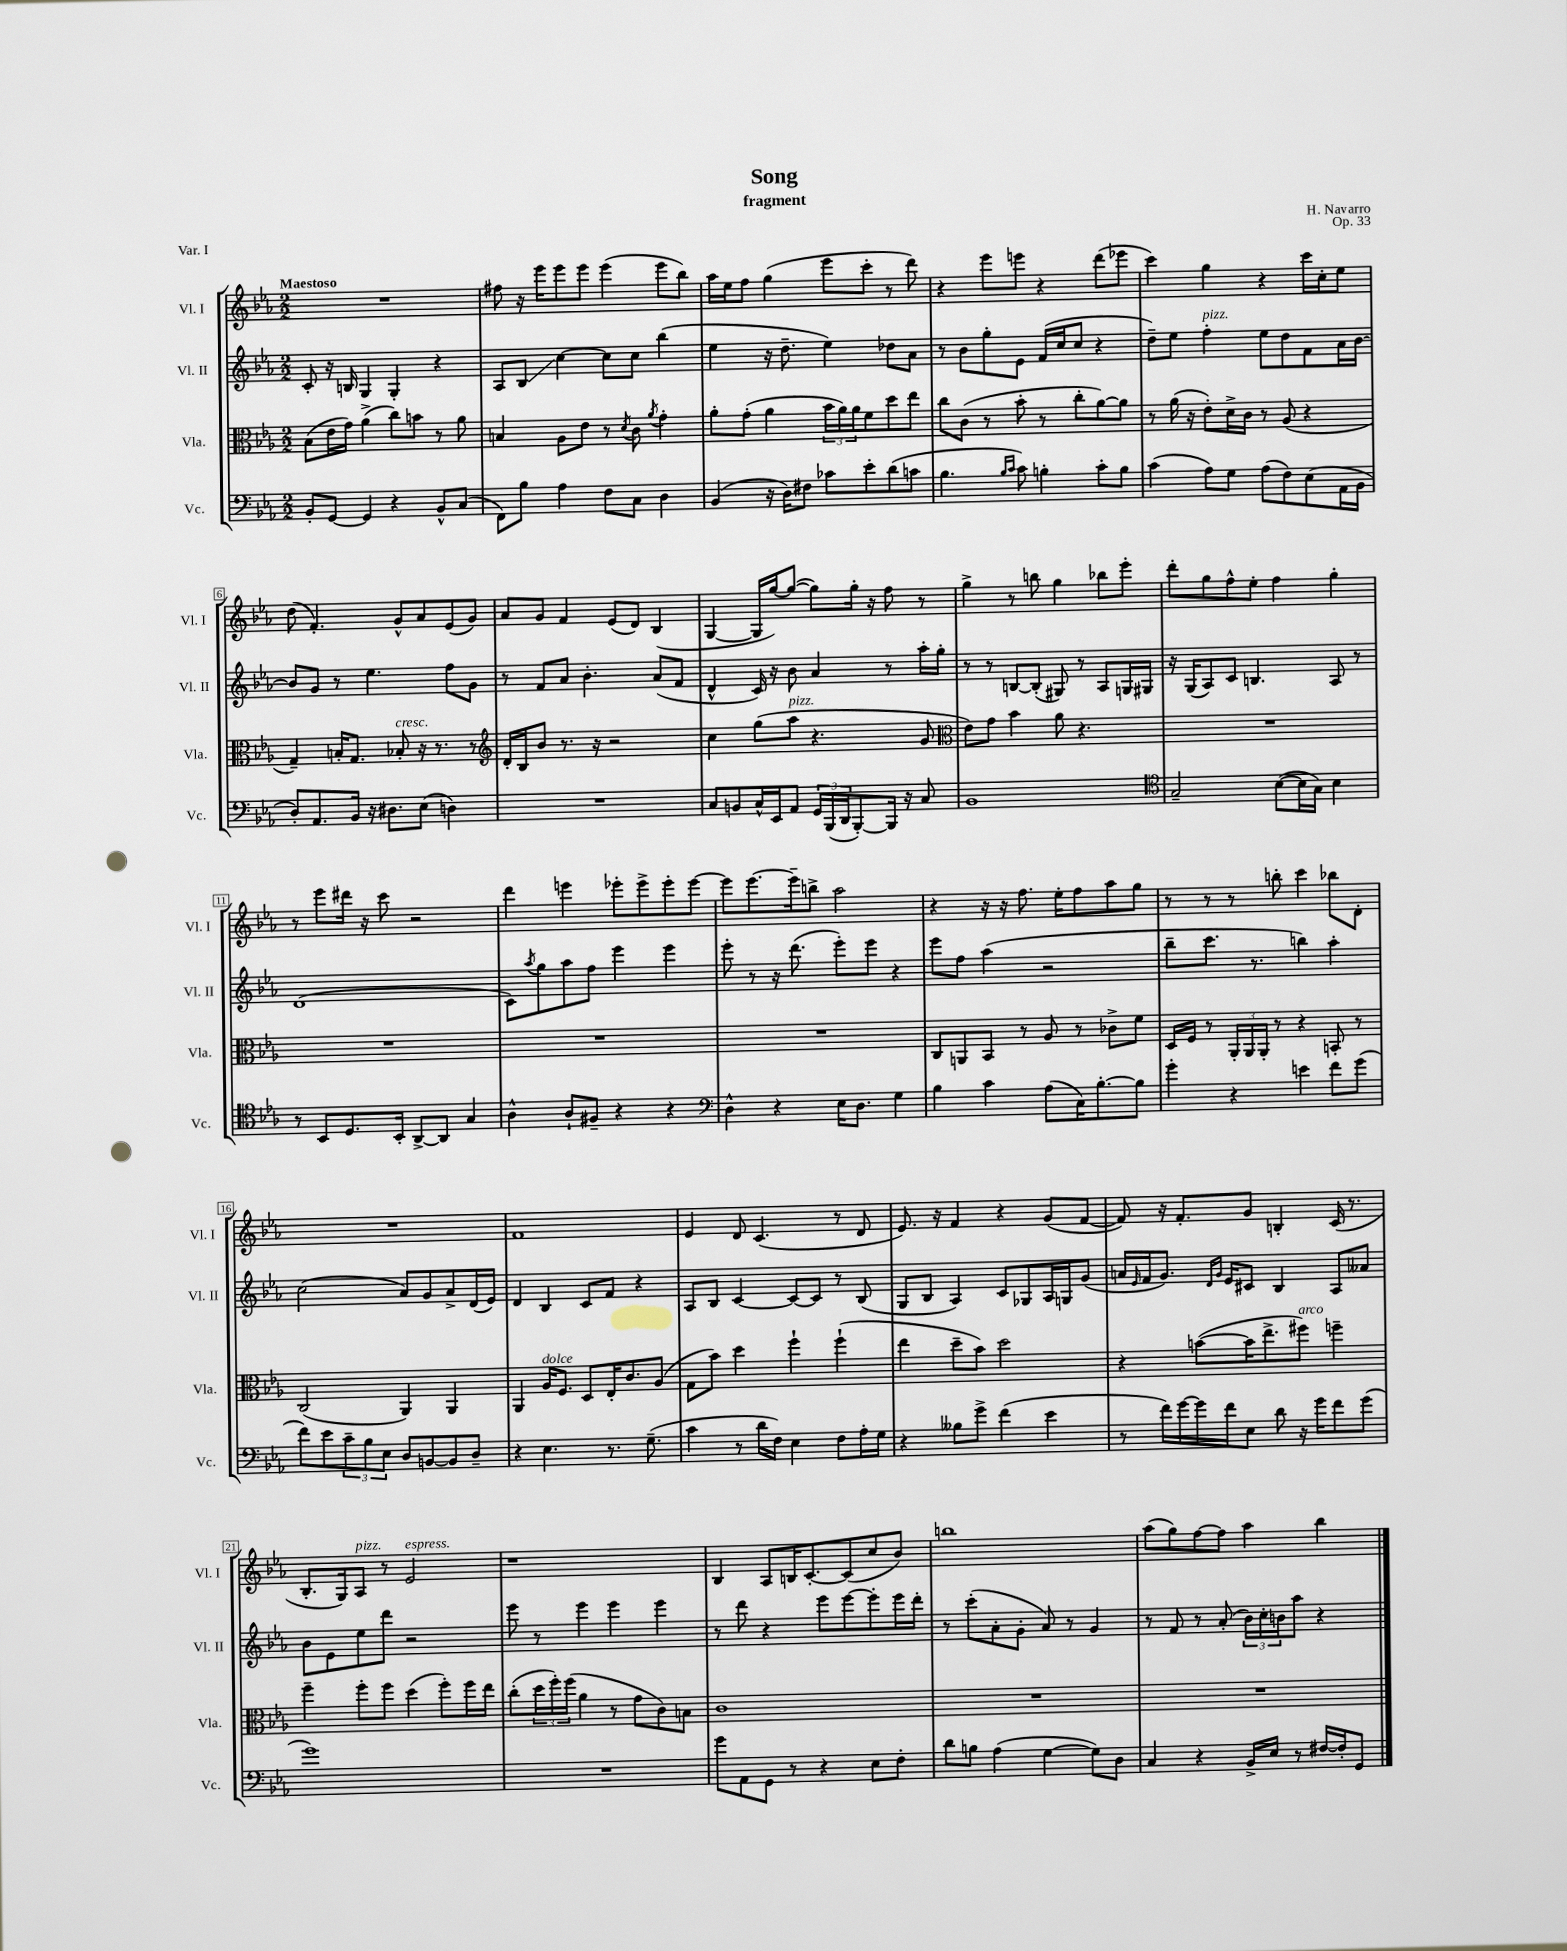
\header { title = "Song" composer = "H. Navarro" subtitle = "fragment" opus = "Op. 33" piece = "Var. I" }
<<
\new StaffGroup <<
\new Staff = "s0" \with { instrumentName = "Vl. I" shortInstrumentName = "Vl. I" } {
    \clef treble \key ees \major \numericTimeSignature \time 2/2 \tempo "Maestoso"
    R1 |
    fis''8 r16 ees'''16 ees'''8 ees'''8 ees'''4( ees'''8 bes''8) |
    aes''16 ees''16 f''8 g''4( ees'''8 c'''8-. r8 d'''8) |
    r4 ees'''8 e'''8 r4 d'''8( ees'''8 |
    c'''4) g''4 r4 c'''16 c''16-. ees''8 |
    d''8( f'4.-.) g'8-^ aes'8 ees'8( g'8) |
    aes'8 g'8 f'4 ees'8( d'8) bes4( |
    g4~ g16 g''16~) g''8~( g''8) g''16-. r16 f''8 r8 |
    g''4-> r8 b''8 g''4 bes''8 ees'''8-. |
    d'''8-. g''8 f''8-^ ees''8-. f''4 g''4-. |
    r8 ees'''8 dis'''16 r16 c'''8 r2 |
    d'''4 e'''4 ees'''8-. ees'''8-> ees'''8-. ees'''8~ |
    ees'''8 ees'''8.~ ees'''16-- b''8-> aes''2 |
    r4 r16 r16 f''8. ees''16-. f''8 aes''8 g''8 |
    r8 r8 r8 b''8-. c'''4 bes''8 d'8-. |
    R1 |
    f'1 |
    ees'4 d'8 c'4.( r8 d'8 |
    ees'8.) r16 f'4 r4 g'8( f'8~ |
    f'8) r16 f'8.-. g'8 b4-. c'16( r8. |
    bes8.-. g16) aes8^\markup { \italic "pizz." } r8 ees'2^\markup { \italic "espress." } |
    r1 |
    bes4 aes8 b16 c'8.~-. c'8( c''8 bes'8) |
    b''1 |
    aes''8( g''8) f''8~ f''8 aes''4 bes''4 \bar "|." |
}
\new Staff = "s1" \with { instrumentName = "Vl. II" shortInstrumentName = "Vl. II" } {
    \clef treble \key ees \major \numericTimeSignature \time 2/2
    c'8-. r16 b16 g4 g4-. r4 |
    aes8 bes8\glissando c''4~ c''8 c''8 bes''4( |
    ees''4 r16 d''8.-- ees''4) des''8 aes'8 |
    r8 bes'8 g''8-. ees'8 f'16( c''16 c''8 r4 |
    d''8--) ees''8 f''4-.^\markup { \italic "pizz." } ees''8 d''8 f'8 aes'16 bes'16~ |
    bes'8 g'8 r8 ees''4. f''8 g'8 |
    r8 f'8 aes'8 bes'4.-. aes'8( f'8 |
    d'4-^ c'16) r16 bes'8 aes'4 r8 aes''16-. g''16-. |
    r8 r8 b8~ b8-.( gis8) r8 aes8 g16 gis16 |
    r16 g16( aes8) c'8 b4. aes8 r8 |
    d'1( |
    c'8) \acciaccatura { aes''8 } g''8 aes''8 f''8 ees'''4 ees'''4 |
    ees'''8-. r8 r16 d'''8.( ees'''8-.) ees'''8 r4 |
    ees'''8 f''8 aes''4( r2 |
    bes''8-- c'''8. r8. b''4) aes''4-. |
    c''2( aes'8) g'8 aes'8-> d'16( ees'16) |
    d'4 bes4 c'8 f'8 r4 |
    aes8 bes8 c'4~ c'8~ c'8 r8 bes8( |
    g8 bes8 aes4) c'8 ges8 aes16 g16 g'8( |
    a'16 \grace { ees'16 } f'16 g'8.) \grace { d'16 g'16 } ees'16 cis'8 bes4 aes8 aeses'8 |
    bes'8 ees'8 ees''8 d'''8 r2 |
    ees'''8 r8 ees'''4 ees'''4 ees'''4 |
    r8 d'''8 r4 ees'''8 ees'''8~ ees'''8-. ees'''16 d'''16-. |
    r8 c'''8-.( aes'8-. g'8-. aes'8) r8 g'4 |
    r8 f'8 r8 aes'8-.( \tuplet 3/2 { bes'16) c''16-. b'16 } aes''8 r4 \bar "|." |
}
\new Staff = "s2" \with { instrumentName = "Vla." shortInstrumentName = "Vla." } {
    \clef alto \key ees \major \numericTimeSignature \time 2/2
    bes8( ees'16 g'16) aes'4->( c''8) b'8 r8 aes'8 |
    b4 aes8 ees'8 r8 \acciaccatura { d'8 } c'8 \acciaccatura { aes'8 } g'4-. |
    aes'8-. g'8-.( aes'4 \tuplet 3/2 { bes'16 aes'16) aes'16 } f'8 d''8 ees''8 |
    c''8 c'8( r8 bes'8-. r8 c''8-. aes'8~) aes'8 |
    r8 aes'16( r16 ees'8-.) d'16-> c'16 r8 aes8( r4 |
    g4--) b16-. g8. bes8-.^\markup { \italic "cresc." } r16 r8. r8 |
    \clef treble d'16-. bes16 bes'8 r8. r16 r2 |
    c''4 g''8( aes''8^\markup { \italic "pizz." } r4. g'8 |
    \clef alto ees'8) g'8 bes'4 aes'8 r4. |
    R1 |
    R1 |
    R1 |
    R1 |
    c8 a,8 bes,8 r8 aes8 r8 ces'8-> f'8 |
    d16 f16 r8 \tuplet 3/2 { aes,16-. aes,16 aes,16-. } r8 r4 b,8-. r8 |
    c2( aes,4) aes,4 |
    aes,4 aes16^\markup { \italic "dolce" } f8. d8 ees16-. c'8. aes8( |
    g8 bes'8) d''4 f''4-! f''4-!( |
    ees''4 d''8-- bes'8) d''2 |
    r4 b'8~( b'16 ees''8.-> fis''8^\markup { \italic "arco" }) f''4-- |
    f''4-- f''8-. f''8 d''4( f''8-.) f''16 ees''16 |
    c''8-.( \tuplet 3/2 { d''16 f''16-.) f''16( } aes'4 r8 g'8 c'8) b8 |
    c'1 |
    R1 |
    R1 \bar "|." |
}
\new Staff = "s3" \with { instrumentName = "Vc." shortInstrumentName = "Vc." } {
    \clef bass \key ees \major \numericTimeSignature \time 2/2
    bes,8-. g,8~ g,4 r4 bes,8-^ c8( |
    f,8) bes8 aes4 f8 c8 d4 |
    bes,4( r16 d16) fis8 ces'8 ees'8-. d'8( c'8 |
    bes4. \grace { bes16 c'16 } c'8) b4-. c'8-. b8 |
    c'4( aes8) g8 aes8( f8) ees8( aes,16 bes,16 |
    d8-.) aes,8. bes,16 r16 dis8. ees8( d4) |
    R1 |
    c8 b,8 c16-^ ees,16 aes,8 \tuplet 3/2 { g,16 bes,,16( d,16 } bes,,8~-.) bes,,16 r16 c8 |
    bes,1 |
    \clef tenor g2-- bes8~( bes16 g16) bes4 |
    r8 bes,8 d8. bes,16-. aes,8~-> aes,8 g4 |
    aes4-^ aes8-! fis8-- r4 r4 |
    \clef bass d4-^ r4 ees16 d8. g4 |
    bes4 c'4 aes8( c16) bes8.~-. bes8 |
    g'4-. r4 e'4 f'8 g'8( |
    f'8) ees'8 \tuplet 3/2 { c'8-- bes8 ees8 } d8 b,8~ b,8 d8-- |
    r4 ees4. r8. g8.--( |
    c'4 r8 d'16 f16) ees4 f8 aes16-. g16 |
    r4 beses8 g'8-> f'4( ees'4 |
    r8 f'16) g'16~ g'16 f'16 ees8 d'8 r16 g'16 f'8 g'8( |
    g'1) |
    R1 |
    g'8 aes,8 g,8 r8 r4 ees8 f8-. |
    d'8 b8 aes4( g4~ g8) d8 |
    c4 r4 bes,16-> ees16 r8 fis16~ fis16-. g,8 \bar "|." |
}
>>
>>
\layout { \context { \Score \override BarNumber.stencil = #(make-stencil-boxer 0.1 0.3 ly:text-interface::print) } }
